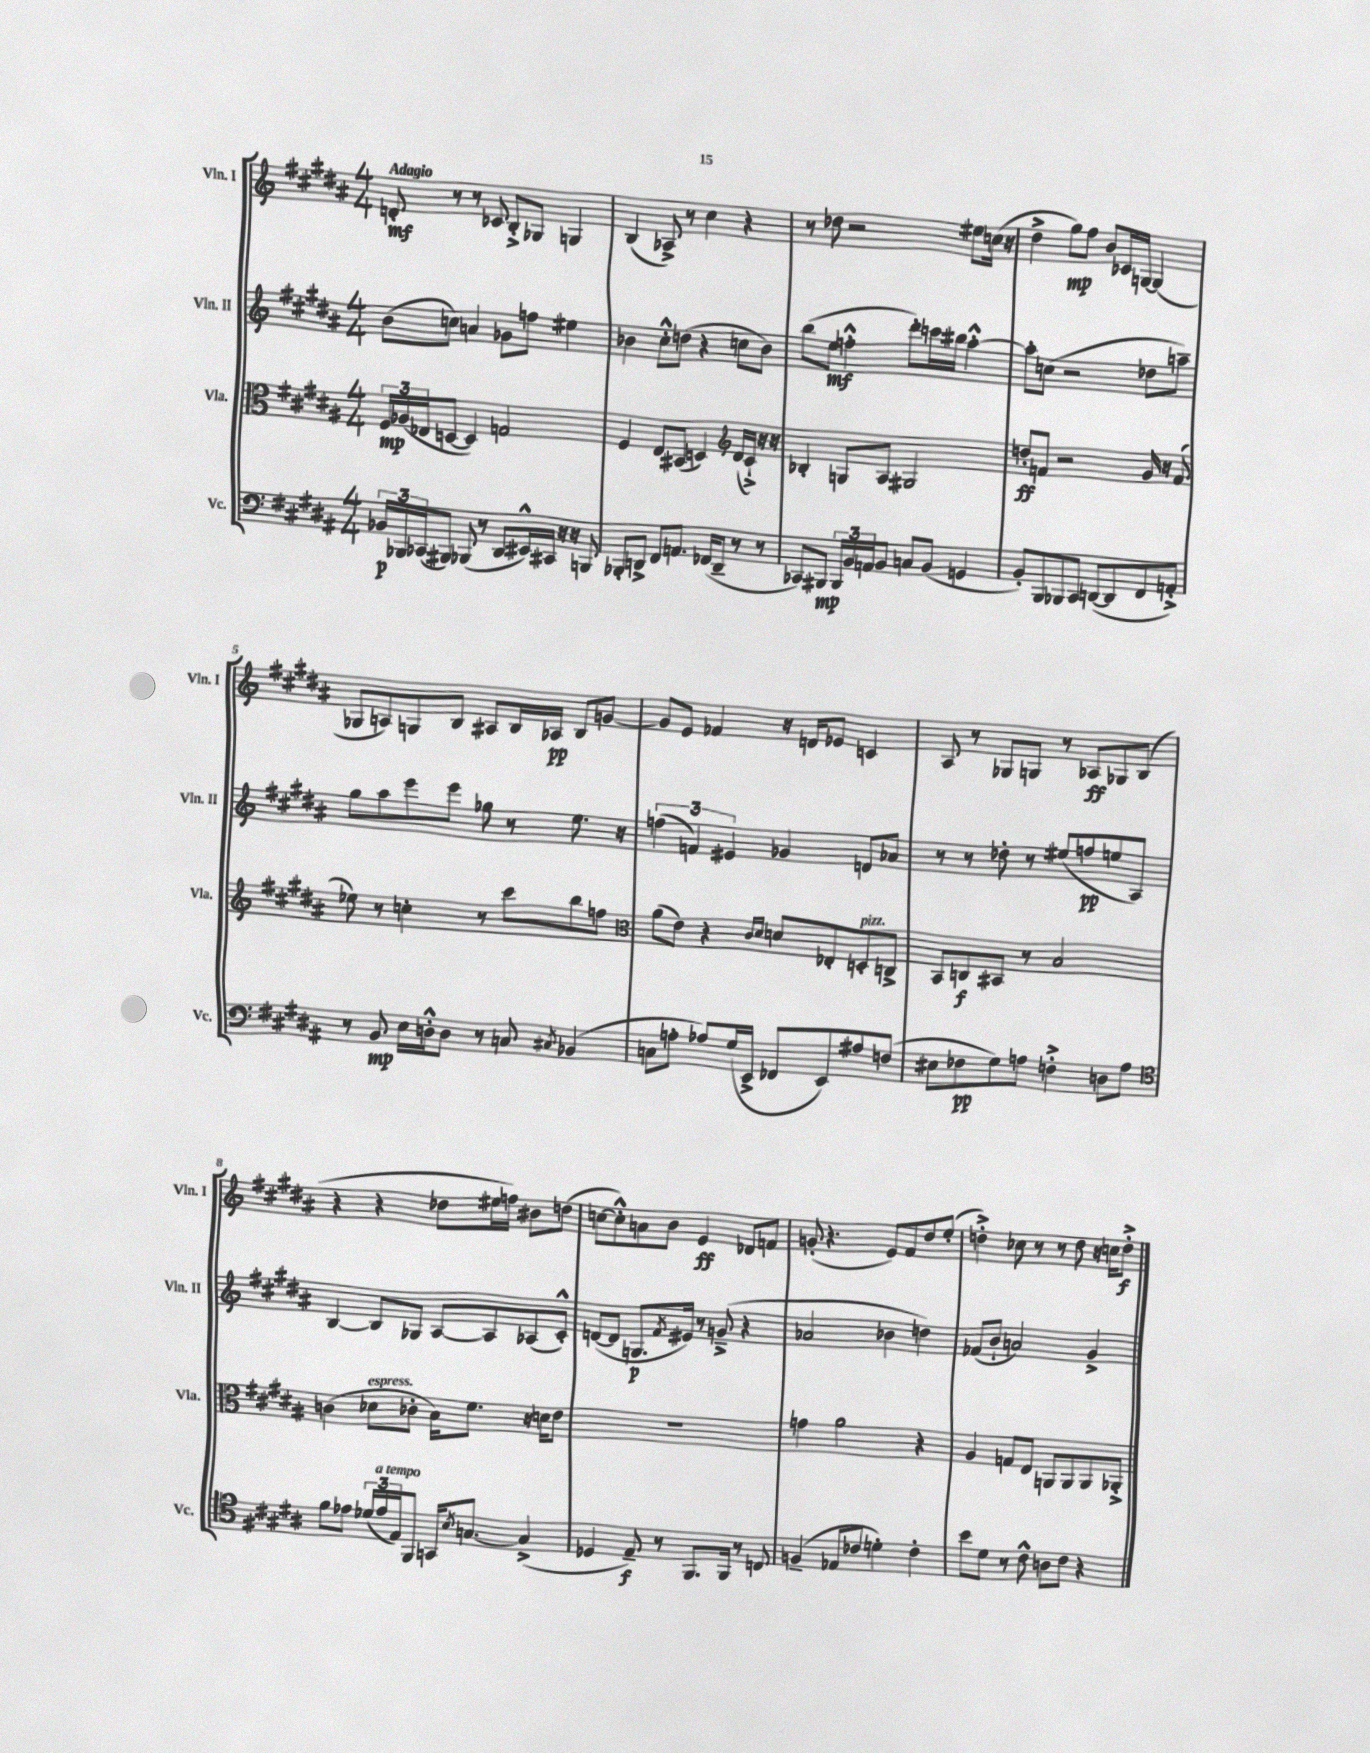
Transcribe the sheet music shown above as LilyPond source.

<<
\new StaffGroup <<
\new Staff = "s0" \with { instrumentName = "Vln. I" shortInstrumentName = "Vln. I" } {
    \clef treble \key b \major \numericTimeSignature \time 4/4 \tempo "Adagio"
    d'8-.\mf r8 r8 ces'8 b8-.-> ges8 g4 |
    b4( aes8->) r8 cis''4 r4 |
    r8 des''8 r2 eis''8 c''16( r16 |
    dis''4-> gis''8\mp) fis''8 b'8 ces'16 g16~ g4( |
    ges8 a8) g8 b8 ais8 b16 aes16\pp b8 g'8~ |
    g'8 e'8 fes'4 r16 d'16 ees'8 c'4 |
    ais8 r8 ges8 g8 r8 aes8\ff ges8 b8( |
    r4 r4 des''8 eis''16 f''16) bis'8 d''8( |
    c''8~ c''8-.-^) a'8 b'8 e'4\ff des'8 f'8 |
    g'8-.( r4. e'8) fis'8 dis''8 e''8-.( |
    d''4-.->) ces''8 r8 r8 d''8 r16 c''16 d''8-.->\f \bar "|." |
}
\new Staff = "s1" \with { instrumentName = "Vln. II" shortInstrumentName = "Vln. II" } {
    \clef treble \key b \major \numericTimeSignature \time 4/4
    b'8( c''8) a'4 ges'8 f''8 eis''4 |
    bes'4 cis''8-.-^ d''8( r4 c''8 bes'8) |
    b''8( e''8\mf f''4-.-^ dis'''8-.) c'''16 bis''16 ais''4~-.-^ |
    ais''8-. c''8( r2 des''8 a''8--) |
    gis''8 ais''8 e'''8 e'''8 ges''8 r8 e''8. r16 |
    \tuplet 3/2 { f''4( f'4) eis'4 } ges'4 d'8 aes'8 |
    r8 r8 des''8-. r8 eis''8( f''8\pp e''8 ais8) |
    b4~ b8 ges8 ais8~ ais8 aes8( cis'8-.-^) |
    d'8~( d'8 g8.\p \acciaccatura { fis'8 } eis'16) r8 g'8--->( r4 |
    aes'2 bes'4 d''4) |
    fes'8( b'8-! a'2) gis'4-> \bar "|." |
}
\new Staff = "s2" \with { instrumentName = "Vla." shortInstrumentName = "Vla." } {
    \clef alto \key b \major \numericTimeSignature \time 4/4
    \tuplet 3/2 { fis16\mp aes16( ees16 } d8~ d4) g2 |
    fis4 e8 bis,8( d4) \clef treble dis'16( cis'16-!->) r16 r16 |
    bes4-. g8 ais8 gis2 |
    d''8-.\ff f'8 r2 gis'16 r16 f'8( |
    ees''8) r8 c''4-. r8 cis'''8 b''8 f''8 |
    \clef alto ais'8( e'8) r4 \grace { cis'16 dis'16 } d'8 ees8-. d8-.^\markup { \italic "pizz." } c8-> |
    b,8 c8\f bis,8 r8 b2 |
    c'4( des'8^\markup { \italic "espress." } ces'8-. b16) fis'8. r16 d'16 e'8 |
    r1 |
    g'4 ais'2 r4 |
    ais4 g8 e8 a,8 a,8 a,8 aes,8-.-> \bar "|." |
}
\new Staff = "s3" \with { instrumentName = "Vc." shortInstrumentName = "Vc." } {
    \clef bass \key b \major \numericTimeSignature \time 4/4
    \tuplet 3/2 { bes,16\p bes,,16 ces,16( } bis,,8) bes,,8( r8 dis,8 eis,16-^) cis,16 r16 r16 b,,8 |
    bes,,8-. d,8-> fis,8 a,8. fes,16( d,8-- r8 r8 |
    ces,8) bis,,8\mp \tuplet 3/2 { bis,,16 b,16 a,16 } b,8 c8 b,8( g,4 |
    b,8-.) b,,8 bes,,8 cis,8 d,8~( d,8 fis,8 a,8-.->) |
    r8 b,8\mp e16 d16-.-^ d8 r8 c8 \acciaccatura { cis8 } bes,4( |
    c8 a8-. aes8) gis16( e,16-> fes,8 e,8) ais8 f8( |
    eis8 fes8\pp gis8) a8 f4-.-> d8 a8 |
    \clef tenor fis'8 ees'8 \tuplet 3/2 { des'16( ees'16^\markup { \italic "a tempo" } e16) } fis,8 g,16 \acciaccatura { b8 } g8.~ g4->( |
    des4 e8--\f) r8 fis,8. fis,16 r8 c8 |
    f4--( ees8 ces'8 d'4-.) ces'4-. |
    b'8 dis'8 r8 cis'8-^ a8 cis'8 r4 \bar "|." |
}
>>
>>
